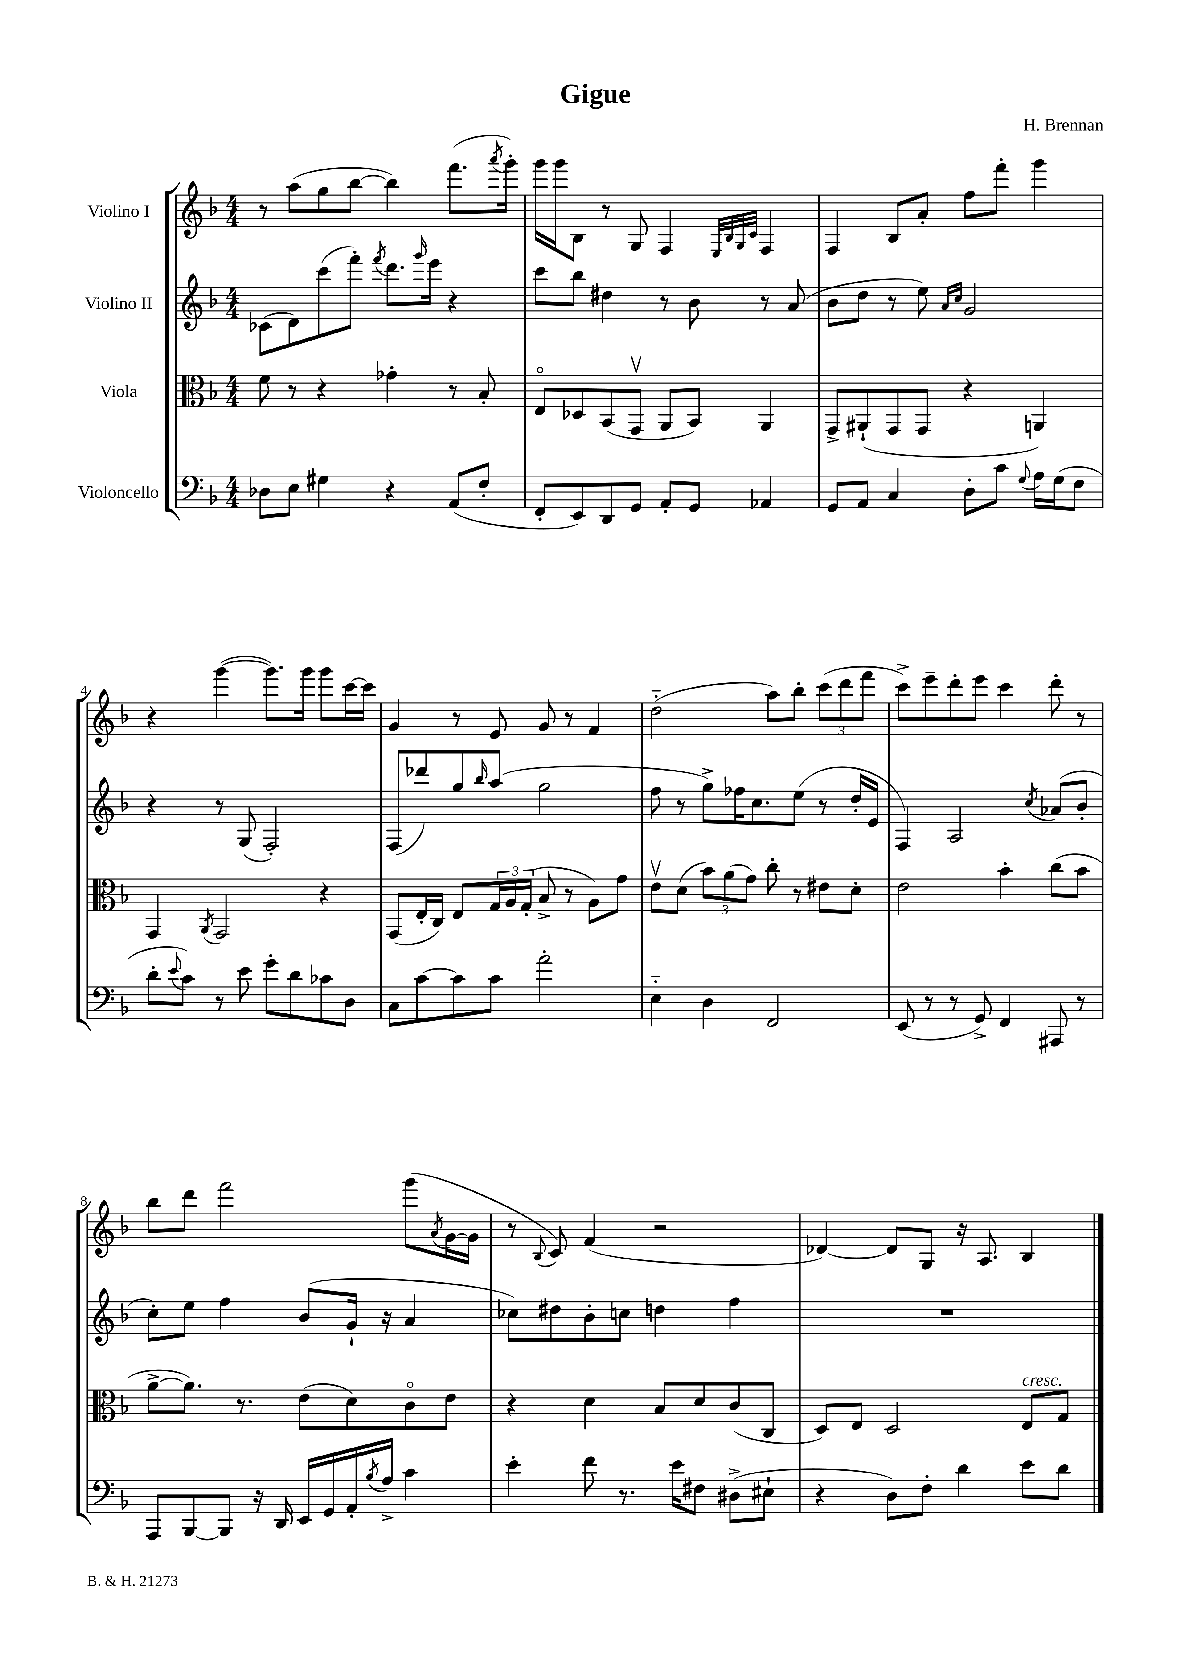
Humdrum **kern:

**kern	**kern	**kern	**kern
*staff4	*staff3	*staff2	*staff1
*clefF4	*clefC3	*clefG2	*clefG2
*k[b-]	*k[b-]	*k[b-]	*k[b-]
*M4/4	*M4/4	*M4/4	*M4/4
8D-\L	8f\	(8c-\L	8r
8E\J	8r	8d\)	(8aa\L
4G#\	4r	(8ccc\	8gg\
.	.	8fff'\J)	[8bb-\J
.	.	8qfff/	.
4r	4g-'\	8.ddd\L	4bb-\])
.	.	16qqggg/	.
.	.	16eee\Jk	.
(8AA/L	8r	4r	(8.fff\L
8F'/J	8B-'/	.	.
.	.	.	8qaaa/
.	.	.	16ggg'\Jk)
=	=	=	=
8FF'/L	8Eo/L	8ccc\L	16ggg\LL
.	.	.	16ggg\J
8EE/)	8D-/	8bb-\J	8B-\J
8DD/	(8BB-/	4dd#\	8r
8GG/J	8GGv/J	.	8G/
8AA'/L	8AA/L	8r	4F/
8GG/J	8BB-/J)	8b-\	.
.	.	.	32qqE/LLL
.	.	.	32qqB-/
.	.	.	32qqG/
.	.	.	32qqc/JJJ
4AA-/	4AA/	8r	4F/
.	.	(8a/	.
=	=	=	=
8GG/L	8GG^/L	8b-\L	4F/
8AA/J	(8AA#`/	8dd\J	.
4C/	8GG/	8r	8B-/L
.	8GG/J	8ee\)	8a'/J
.	.	16qqa/LL	.
.	.	16qqcc/JJ	.
8D'\L	4r	2g/	8ff\L
8c\J	.	.	8fff'\J
8qqG/	.	.	.
16A\LL	4AA/)	.	4ggg\
(16G\J	.	.	.
8F\J	.	.	.
=	=	=	=
8d'\L	4GG/	4r	4r
8qqe/	.	.	.
8c\J)	.	.	.
.	8qAA/	.	.
8r	2GG/	8r	([4ggg\
8e\	.	(8G/	.
8g'\L	.	2F'/)	8.ggg\]L)
8d\	.	.	.
.	.	.	16ggg\Jk
8c-\	4r	.	8ggg\L
8D\J	.	.	[16ccc\L
.	.	.	16ccc\]JJ
=	=	=	=
8C\L	(8GG/L	(8F/L	4g/
[8c\	16E'/L	8ddd-/)	.
.	16C/JJ)	.	.
8c\]	8E/L	8gg/	8r
.	.	16qqbb-/	.
8c\J	24G/L	(8aa/J	8e/
.	24A/	.	.
.	(24G'/JJ	.	.
2a'\	8B-^/	2gg\	8g/
.	8r	.	8r
.	8A\L)	.	4f/
.	8g\J	.	.
=	=	=	=
4E'~\	8ev\L	8ff\	(2dd'~\
.	(8d\J	8r	.
4D\	12b-\L)	8gg^\L)	.
.	(12a\	.	.
.	.	16ff-\K	.
.	12g\J)	.	.
.	.	8.cc\	.
2FF/	8cc'\	.	8aa\L)
.	8r	(8ee\J	8bb-'\J
.	8e#\L	8r	(12ccc\L
.	.	.	12ddd\
.	8d'\J	16dd'/LL	.
.	.	.	12fff\J
.	.	16e/JJ	.
=	=	=	=
(8EE/	2e\	4F/)	8ccc^\L)
8r	.	.	8eee~\
8r	.	2A/	8ddd'\
8GG^/)	.	.	8eee\J
4FF/	4b-'\	.	4ccc\
.	.	8qcc/	.
8AAA#/	(8cc\L	(8a-/L	8ddd'\
8r	8b-\J	8b-'/J	8r
=	=	=	=
8AAA/L	[8a^\L	8cc'\L)	8bb-\L
[8BBB-/	8.a\]J)	8ee\J	8ddd\J
8BBB-/]J	.	4ff\	2fff\
.	8.r	.	.
16r	.	.	.
16DD/	.	.	.
16EE/LL	(8e\L	(8b-/L	.
16GG/	.	.	.
16AA'/	8d\)	16g`/Jk	.
8qB-/	.	.	.
16A^/JJ	.	16r	.
4c\	8co\	4a/	(8ggg\L
.	.	.	8qa/
.	8e\J	.	[16g\L
.	.	.	16g\]JJ
=	=	=	=
4e'\	4r	8cc-\L)	8r
.	.	.	8qqB-/
.	.	8dd#\	8c/)
8f\	4d\	8b-'\	(4f/
8.r	.	8cc\J	.
.	8B-/L	4dd\	2r
16e\LK	.	.	.
8F#\J	8d/	.	.
(8D#^\L	(8c/	4ff\	.
8E#`\J	8C/J	.	.
=	=	=	=
4r	8D/L)	1r	[4d-/)
.	8E/J	.	.
8D\L)	2D/	.	8d-/]L
8F'\J	.	.	8G/J
4d\	.	.	16r
.	.	.	8.A/
8e\L	8E/L	.	4B-/
8d\J	8G/J	.	.
==	==	==	==
*-	*-	*-	*-
